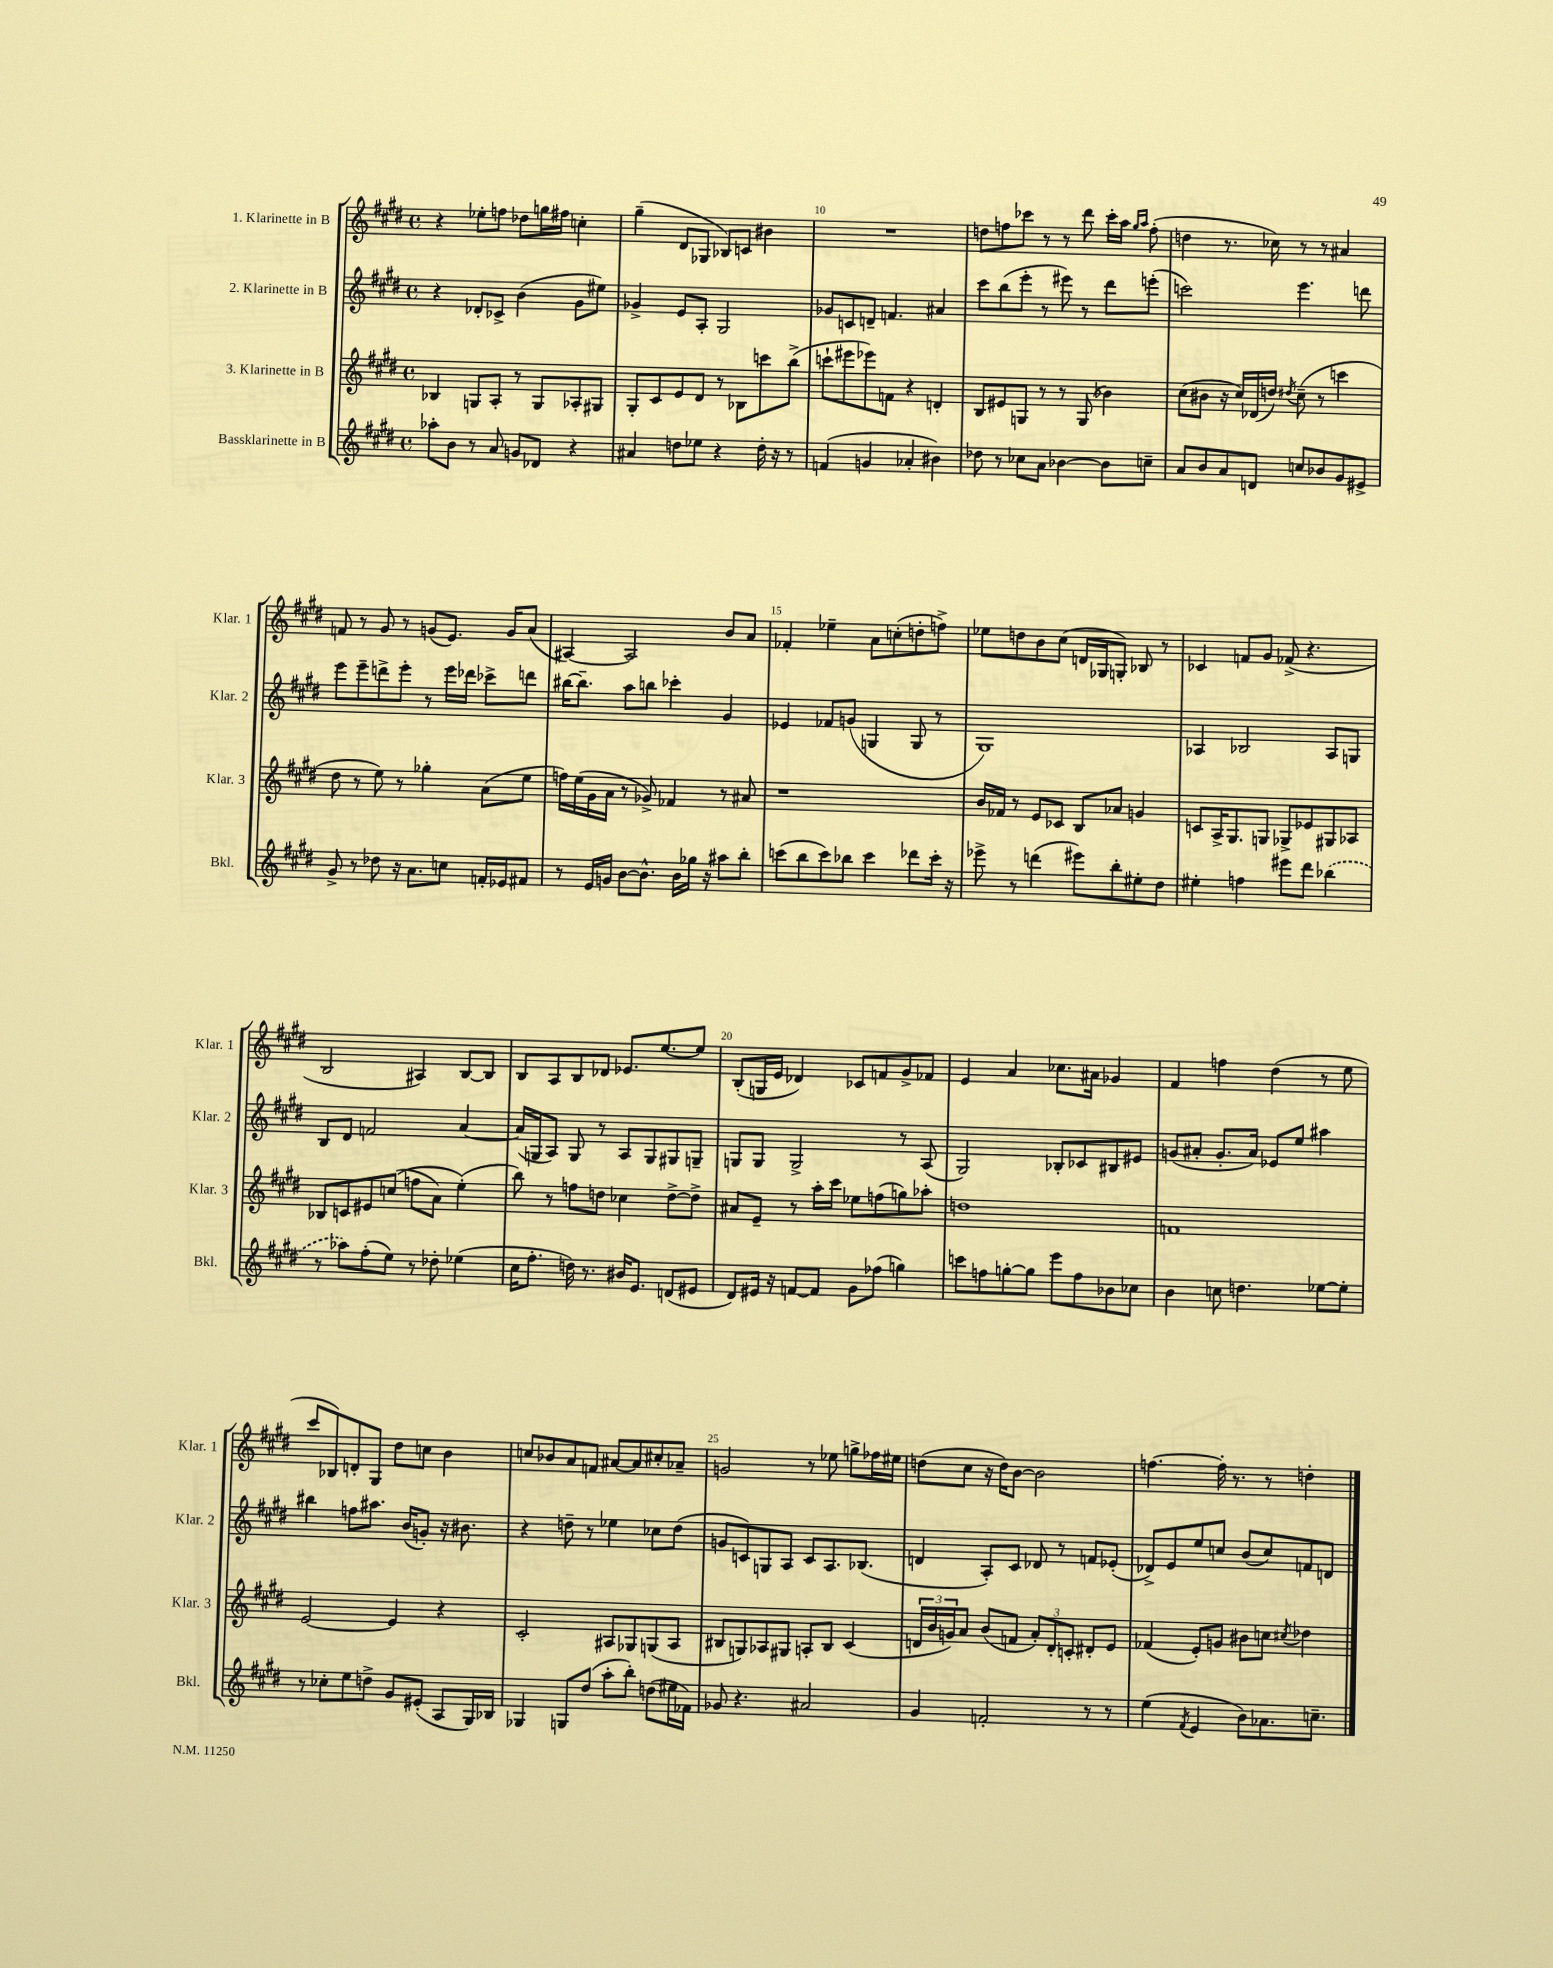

**kern	**kern	**kern	**kern
*part4	*part3	*part2	*part1
*staff4	*staff3	*staff2	*staff1
*I"Bassklarinette in B	*I"3. Klarinette in B	*I"2. Klarinette in B	*I"1. Klarinette in B
*I'Bkl.	*I'Klar. 3	*I'Klar. 2	*I'Klar. 1
*clefG2	*clefG2	*clefG2	*clefG2
*k[f#c#g#d#]	*k[f#c#g#d#]	*k[f#c#g#d#]	*k[f#c#g#d#]
*M4/4	*M4/4	*M4/4	*M4/4
*met(c)	*met(c)	*met(c)	*met(c)
=8	=8	=8	=8
8aa-X'\L	4B-X/	4r	4r
8b\J	.	.	.
8r	8Gn/L	8d-X'/L	8ee-X'\L
8a/	8A'/J	8c-X^/J	8ffn\J
8gn/L	8r	(4b\	8dd-X\L
8d-X/J	8G/L	.	16ggn\L
.	.	.	16ff#X\JJ
4r	8A-X'/	8g#\L	4ccn'\
.	8G#X/J	8ee#X\J)	.
=9	=9	=9	=9
4a#X/	8G#'/L	4g-X^/	(4gg#~\
.	8c#/	.	.
8ddn\L	8e/	8e/L	8d#/L
8ee-X\J	8d#/J	8A'/J	8G-X/J
4r	8r	2G#/	8B-X/L)
.	8B-X\L	.	8cn/J
16dd'\	8cccn\	.	4b#X\
16r	.	.	.
8r	(8bb^\J	.	.
=10	=10	=10	=10
(4fn/	8cccn`\L	8g-X/L	1r
.	8eee#X\	8cn/	.
4gn/	8eee-X\)	8dn~/J	.
.	8fn\J	4.fn/	.
4a-X'/	4r	.	.
4b#X\)	4dn'/	4a#X/	.
=11	=11	=11	=11
8dd-X\	8B/L	8ccc#\L	8ddn\L
8r	8e#X/	(8bb\	8ffn\
8cc-X\L	8Gn/J	8eee'\J	8ccc-X\J
8a\J	8r	8r	8r
[4b-X\	8r	8eee#X\)	8r
.	(8G/	8r	8ddd#\
8b-\L]	4b-X\)	8ddd#\L	16ccc-'\LL
.	.	.	16aa\JJ
.	.	.	16qqgg#/LL
.	.	.	16qqaa/JJ
8ccn~\J	.	(8eeen'\J	(8ff'\
=12	=12	=12	=12
8a/L	(8cc#\L	2cccn\)	4ddn\
8b/	8b#X\J	.	.
8a/	16r	.	8.r
.	16cc#/LL)	.	.
8dn/J	(16d-X/	.	.
.	16ddn/JJ)	.	16cc-X\)
.	8qdd#X/	.	.
8ccn/L	(8cc#~\	4.eee\	8r
8b-X/	8r	.	8r
8g#/	4cccn\	.	4a#X/
8e#X^/J	.	8dddn\	.
!!LO:LB:g=z
=13	=13	=13	=13
8g#^/	8dd#\	8eee\L	8fn/
8r	8r	8eee~\	8r
8dd-X\	8ee\)	8dddn^\	8g#/
16r	8r	8eee'\J	8r
8.a\L	.	.	.
.	4gg-X'\	8r	(8gn/L
8ccn\J	.	16eee\LL	8.e/J)
.	.	16ddd-X\JJ	.
16fn'/LL	(8a\L	8ccc-X^\L	.
16e-X/J	.	.	16g/KL
8f#X/J	8ee\J	8dddn\J	(8a/J
=14	=14	=14	=14
8r	16ffn\LL)	[16bb#X\KL	[4A#X/)
.	(16ee\	8.bb#~\J]	.
16e/LL	16g#\	.	.
16gn/JJ	16a\JJ	.	.
[8b\L	8r	8aa\L	2A#/]
8.b^^\J]	8g-X^/)	8bbn\J	.
.	4f-X/	4ccc-X'\	.
16b\LL	.	.	.
16gg-X\JJ	.	.	.
16r	.	.	.
8aa#X\L	8r	4g#/	8b/L
8bb'\J	8a#X/	.	8a/J
=15	=15	=15	=15
(8cccn\L	1r	4e-X/	4f-X'/
8bb\	.	.	.
8ccc\)	.	8f-X/L	4ee-X~\
8bb-X\J	.	(8gn/J	.
4ccc\	.	4Gn/	8a\L
.	.	.	(8ccn'\
8ddd-X\L	.	8G/	8ddn'\
16ccc'\Jk	.	8r	8ffn^\J)
16r	.	.	.
=16	=16	=16	=16
8eee-X^\	16b/LL	1G#)	8ee-X\L
.	16f-X/JJ	.	.
8r	8r	.	8ddn\
(4dddn\	8e/L	.	8b\
.	8c-X/J	.	(8cc#\J
8eee#X\L)	8B/L	.	16dn/LL
.	.	.	16G-X/J
8bb'\	8a-X/J	.	8Gn'/J)
8ee#X'\	4gn/	.	8B-X/
8dd#\J	.	.	8r
=17	=17	=17	=17
4ee#X'\	8cn/L	4A-X/	4c-X/
.	16A^/K	.	.
.	8.G#/	.	.
4ffn\	.	2B-X/	8fn/L
.	8Gn/J	.	8g#/J
8eee#X\L	8G-X^/L	.	(8f-X^/
8ddd#\J	8e-X/	.	4.r
(4bb-X\	8G#X/	8A-/L	.
.	8A-X/J	8Gn/J	.
!!LO:LB:g=z
=18	=18	=18	=18
8r	8B-X/L	8B/L	2B/
8aa-X\L)	8cn/	8d#/J	.
(8ff#'\	8e#X/	2fn/	.
8ee\J)	((8ccn/J	.	.
8r	8ffn\L	.	4A#X/)
8dd-X'\	8a\J)	.	.
(4ee-X\	(4ee'\)	[4a/	[8B/L
.	.	.	8B/J]
=19	=19	=19	=19
16cc#\KL	8bb\)	(16a/LL]	8B/L
8.ff#'\J	.	16Gn/J	.
.	8r	8A/J)	8A/
16ddn\)	8ffn\L	8G/	8B/
8.r	.	.	.
.	8ddn\J	8r	8d-X/J
16b#X/KL	4cc-X\	8A/L	8.e-X/L
8.e/J	.	.	.
.	.	8G/	.
.	.	.	[8.ee/
(8dn/L	[8dd^\L	8G#X/	.
8e#X/J	8dd^\J]	8Gn~/J	8ee/J]
=20	=20	=20	=20
8d#/L)	8a#X/L	8Gn/L	(8B'/L
16e#X/Jk	8e~/J	8G/J	16Gn/L
16r	.	.	16e/JJ
[8fn/L	8r	2G^/	4d-X/)
8f/J]	16aa'\LL	.	.
.	16ccc#\JJ	.	.
8g#\L	8ee-X\L	.	8c-X/L
(8ff-X\J	(8ffn\	.	8fn/
4ggn\)	8ggn\)	8r	8g#^/
.	8aa-X'\J	(8A/	8f-X/J
=21	=21	=21	=21
8cccn\L	1ddn	2G#/)	4e/
8ffn\	.	.	.
[8ggn'\	.	.	4a/
8gg\J]	.	.	.
8eee\L	.	8B-X'/L	8.cc-X\L
8ff\	.	8c-X/	.
.	.	.	16a#X\Jk
8b-X\	.	8B#X/	4g-X/
8cc-X\J	.	8e#X/J	.
=22	=22	=22	=22
4b\	1fn	(8gn/L	4f#/
.	.	8a#X'/J	.
8ccn\	.	8.g'/L	4ffn\
4.ddn\	.	.	.
.	.	16a#/Jk)	.
.	.	8e-X/L	(4dd#\
.	.	8ee/J	.
[8ee-X\L	.	4aa#X\	8r
8ee-'\J]	.	.	8ee\
!!LO:LB:g=z
=23	=23	=23	=23
8r	[2e/	4bb#X\	8ccc#/L
8cc-X'\L	.	.	8B-X/)
8ee\	.	8ffn\L	8dn'/
8ddn^\J	.	8.aa#X\J	8G#/J
8g#/L	4e/]	.	8dd#\L
.	.	(16b/KL	.
(8e#X'/J	.	8gn'/J)	8ccn\J
8A/L	4r	16r	4b\
.	.	8.b#X\	.
16G#/L)	.	.	.
16B-X/JJ	.	.	.
=24	=24	=24	=24
4G-X/	2c#'/	4r	8ccn/L
.	.	.	8b-X/
8Gn/L	.	8ddn~\	8a/
(8dd#/J	.	8r	8fn/J
8aa'\L	8A#X/L	4ee-X\	[8a#X/L
8bb'\J)	8G-X/	.	8a#/]
(8ddn\L	(8Gn/	8cc-X\L	8cc#X'/
16ee#X\L	8A#/J	(8dd\J	8a-X~/J
16f-X\JJ)	.	.	.
=25	=25	=25	=25
8g-X/	8B#X/L	8gn/L	2gn/
4.r	8Gn/)	8cn/)	.
.	8A-X/	8Gn/	.
.	8G#X/J	8A/J	.
2a#X/	8An'/L	8c/L	8r
.	8B#/J	8.A/	8ee-X\
.	(4c#/	.	8ggn^\L
.	.	(8.B-X/J	.
.	.	.	16ff-X\L
.	.	.	16ee#X\JJ
=26	=26	=26	=26
4g#/	24dn/LL	4dn/	(8ddn\L
.	24b/	.	.
.	24gn/J)	.	.
.	8a/J	.	8cc#\J
2fn'/	(8b/L	8A'/L)	16r
.	.	.	16dd\KL)
.	8fn/J	8c#/J	[8b\J
.	12a'/L)	8d-X/	2b\]
.	12d'/	.	.
.	.	8r	.
.	12cn'/J	.	.
8r	8d#X'/L	8fn/L	.
8r	8e/J	(8e-X'/J	.
=27	=27	=27	=27
(4ee\	(4f-X/	8d-X^/L)	[4.ffn\
.	.	8e/	.
8qf#/	.	.	.
4e/	8e'/L)	8ee/	.
.	8gn/J	8ccn/J	16ff'\]
.	.	.	8.r
8b\L)	8b#X\L	(8b/L	.
8.a-X\	8ccn\J	8cc/)	8r
.	8qcc#X/	.	.
.	4dd-X\	8fn/	4ddn'\
8.ccn~\J	.	.	.
.	.	8dn/J	.
==	==	==	==
*-	*-	*-	*-
